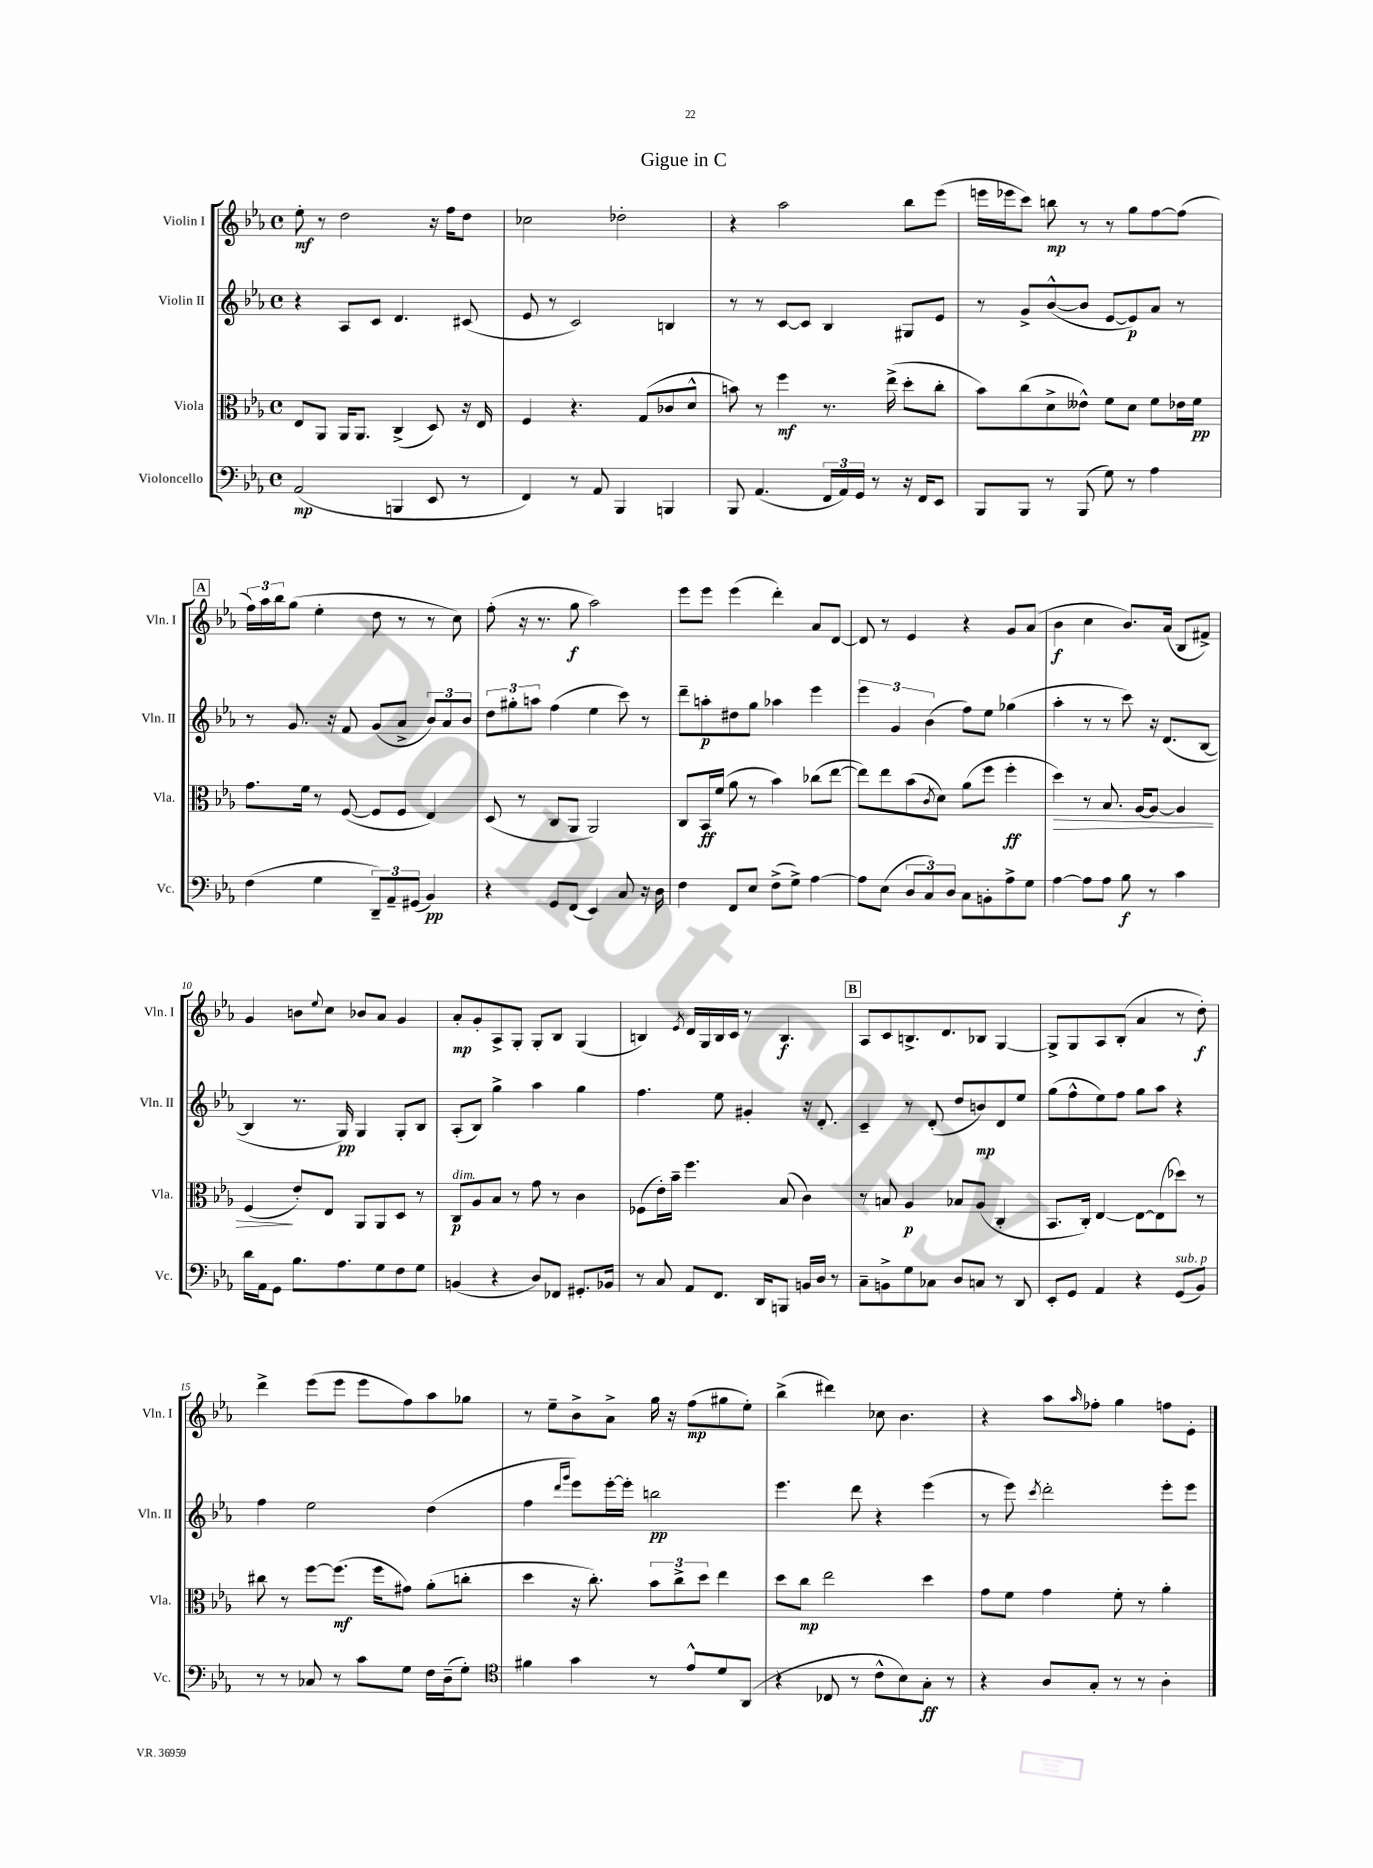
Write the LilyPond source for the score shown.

\header { title = "Gigue in C" }
<<
\new StaffGroup <<
\new Staff = "s0" \with { instrumentName = "Violin I" shortInstrumentName = "Vln. I" } {
    \clef treble \key ees \major \defaultTimeSignature \time 4/4
    ees''8-.\mf r8 d''2 r16 f''16 d''8 |
    ces''2 des''2-. |
    r4 aes''2 bes''8 ees'''8( |
    e'''16 ees'''16 c'''8) b''8\mp r8 r8 g''8 f''8~ f''8( |
    \mark \markup { \box "A" } \tuplet 3/2 { f''16) aes''16 bes''16 } g''8( ees''4-. d''8 r8 r8 c''8) |
    f''8-.( r16 r8. g''8\f aes''2) |
    ees'''8 ees'''8 ees'''4( d'''4-.) aes'8 d'8~ |
    d'8 r8 ees'4 r4 g'8 aes'8( |
    bes'4\f c''4 bes'8.) aes'16( bes8 fis'8->) |
    g'4 b'8 \appoggiatura { ees''8 } c''8 bes'8 aes'8 g'4 |
    aes'8-.\mp g'8-. aes8-> g8-. g8-. bes8 g4( |
    b4) \acciaccatura { ees'8 } d'16 g16 b16 c'16 r8 b4.\f |
    \mark \markup { \box "B" } aes8 c'8 b8.-> d'8. bes8 g4~ |
    g8-> g8 aes8 bes8-.( aes'4 r8 d''8-.\f) |
    d'''4-> ees'''8( ees'''8 ees'''8 f''8) aes''8 ges''8 |
    r8 ees''8-- bes'8-> aes'8-> g''16 r16 f''8\mp( gis''8 ees''8-.) |
    bes''4->( dis'''4) ces''8 bes'4. |
    r4 aes''8 \grace { aes''16 } fes''8-. g''4 f''8 ees'8-. \bar "|." |
}
\new Staff = "s1" \with { instrumentName = "Violin II" shortInstrumentName = "Vln. II" } {
    \clef treble \key ees \major \defaultTimeSignature \time 4/4
    r4 aes8 c'8 d'4. cis'8( |
    ees'8 r8 c'2) b4 |
    r8 r8 c'8~ c'8 bes4 gis8 ees'8 |
    r8 g'8-> bes'8~-^( bes'8 ees'8~ ees'8\p) aes'8 r8 |
    \mark \markup { \box "A" } r8 g'8. r16 f'8 g'8( aes'8-> \tuplet 3/2 { bes'8) aes'8 bes'8 } |
    \tuplet 3/2 { d''8 gis''8-. a''8 } f''4( ees''4 c'''8) r8 |
    d'''8-- a''8-.\p dis''8 g''8 aes''4 ees'''4 |
    \tuplet 3/2 { ees'''4 g'4 bes'4( } f''8) ees''8 ges''4( |
    aes''4-. r8 r8 c'''8) r16 d'8.( bes8~ |
    bes4 r8. g16\pp) g4 g8-. bes8 |
    aes8-.( bes8) g''4-> aes''4 g''4 |
    f''4. ees''8 gis'4-. r16 d'8.-. |
    \mark \markup { \box "B" } c'4-- r8 d'8-.( d''8 b'8\mp) d'8 ees''8 |
    g''8( f''8-^ ees''8) f''8 g''8 aes''8 r4 |
    f''4 ees''2 d''4( |
    f''4 \grace { d'''16 g'''16 } ees'''8) ees'''16~-. ees'''16-. b''2\pp |
    ees'''4. d'''8 r4 ees'''4( |
    r8 ees'''8) \acciaccatura { c'''8 } d'''2-. ees'''8-. ees'''8 \bar "|." |
}
\new Staff = "s2" \with { instrumentName = "Viola" shortInstrumentName = "Vla." } {
    \clef alto \key ees \major \defaultTimeSignature \time 4/4
    ees8 aes,8 aes,16 aes,8. c4->( d8) r16 ees16 |
    f4 r4. g8( ces'8 d'8-^ |
    b'8) r8 f''4\mf r8. ees''16->( d''8-. c''8-. |
    bes'8) c''8( d'8-> eeses'8-^) f'8 d'8 f'8 ees'16 f'16\pp |
    \mark \markup { \box "A" } g'8. f'16 r8 f8~( f8 f8 ees4) |
    d8( r8 c8 aes,8 aes,2) |
    c8 bes,16\ff f'16( aes'8 r8 bes'4) ces''8( ees''8~ |
    ees''8) ees''8 bes'8( \acciaccatura { c'8 } d'8) aes'8( f''8 f''4-.\ff |
    d''4\>) r8 bes8. aes16~ aes8~ aes4 |
    f4\!( ees'8-.) ees8 aes,8 aes,8 d8 r8 |
    c8\p^\markup { \italic "dim." } aes8 bes8 r8 g'8 r8 c'4 |
    fes8( ees'16-.) bes'16-- f''4. bes8( c'4) |
    \mark \markup { \box "B" } r8 b8 aes4\p bes8 aes8( c4-. |
    bes,8. c16-.) ees4~ ees8~ ees8( des''8) r8 |
    cis''8 r8 f''8~ f''8.\mf( f''16 gis'8) aes'8-.( c''8-. |
    d''4 r16 c''8.-.) \tuplet 3/2 { bes'8 c''8-> d''8 } ees''4 |
    d''8 c''8\mp ees''2 d''4 |
    g'8 f'8 g'4 f'8-. r8 aes'4-. \bar "|." |
}
\new Staff = "s3" \with { instrumentName = "Violoncello" shortInstrumentName = "Vc." } {
    \clef bass \key ees \major \defaultTimeSignature \time 4/4
    aes,2\mp( b,,4 ees,8 r8 |
    f,4) r8 aes,8 bes,,4 b,,4 |
    bes,,8 aes,4.( \tuplet 3/2 { f,16 aes,16) g,16 } r8 r16 f,16 ees,8 |
    bes,,8 bes,,8 r8 bes,,8( g8) r8 aes4 |
    \mark \markup { \box "A" } f4( g4 \tuplet 3/2 { d,8--) aes,8-- gis,8( } bes,4\pp) |
    r4 g,8 f,8( ees,4) c8 r16 d16 |
    f4 f,8 ees8 f8->( g8->) aes4~ |
    aes8 ees8( \tuplet 3/2 { d8 c8) d8 } c8 b,8-. aes8-> g8 |
    aes4~ aes8 aes8 bes8\f r8 c'4 |
    d'16 aes,16 g,8 bes8. aes8. g8 f8 g8 |
    b,4( r4 d8) fes,8 gis,8.-. bes,16 |
    r8 c8 aes,8 f,8. d,16 b,,8 b,16 d16 r8 |
    \mark \markup { \box "B" } c8-- b,8-> g8 ces8 d8 c8 r8 d,8 |
    ees,8-. g,8 aes,4 r4 g,8^\markup { \italic "sub. p" }( bes,8) |
    r8 r8 ces8 r8 c'8 g8 f16 d16--( g8-.) |
    \clef tenor fis'4 g'4 r8 ees'8-^ d'8 aes,8( |
    r4 ces8 r8 c'8-^ bes8) g8-.\ff r8 |
    r4 aes8 g8-. r8 r8 aes4-. \bar "|." |
}
>>
>>
